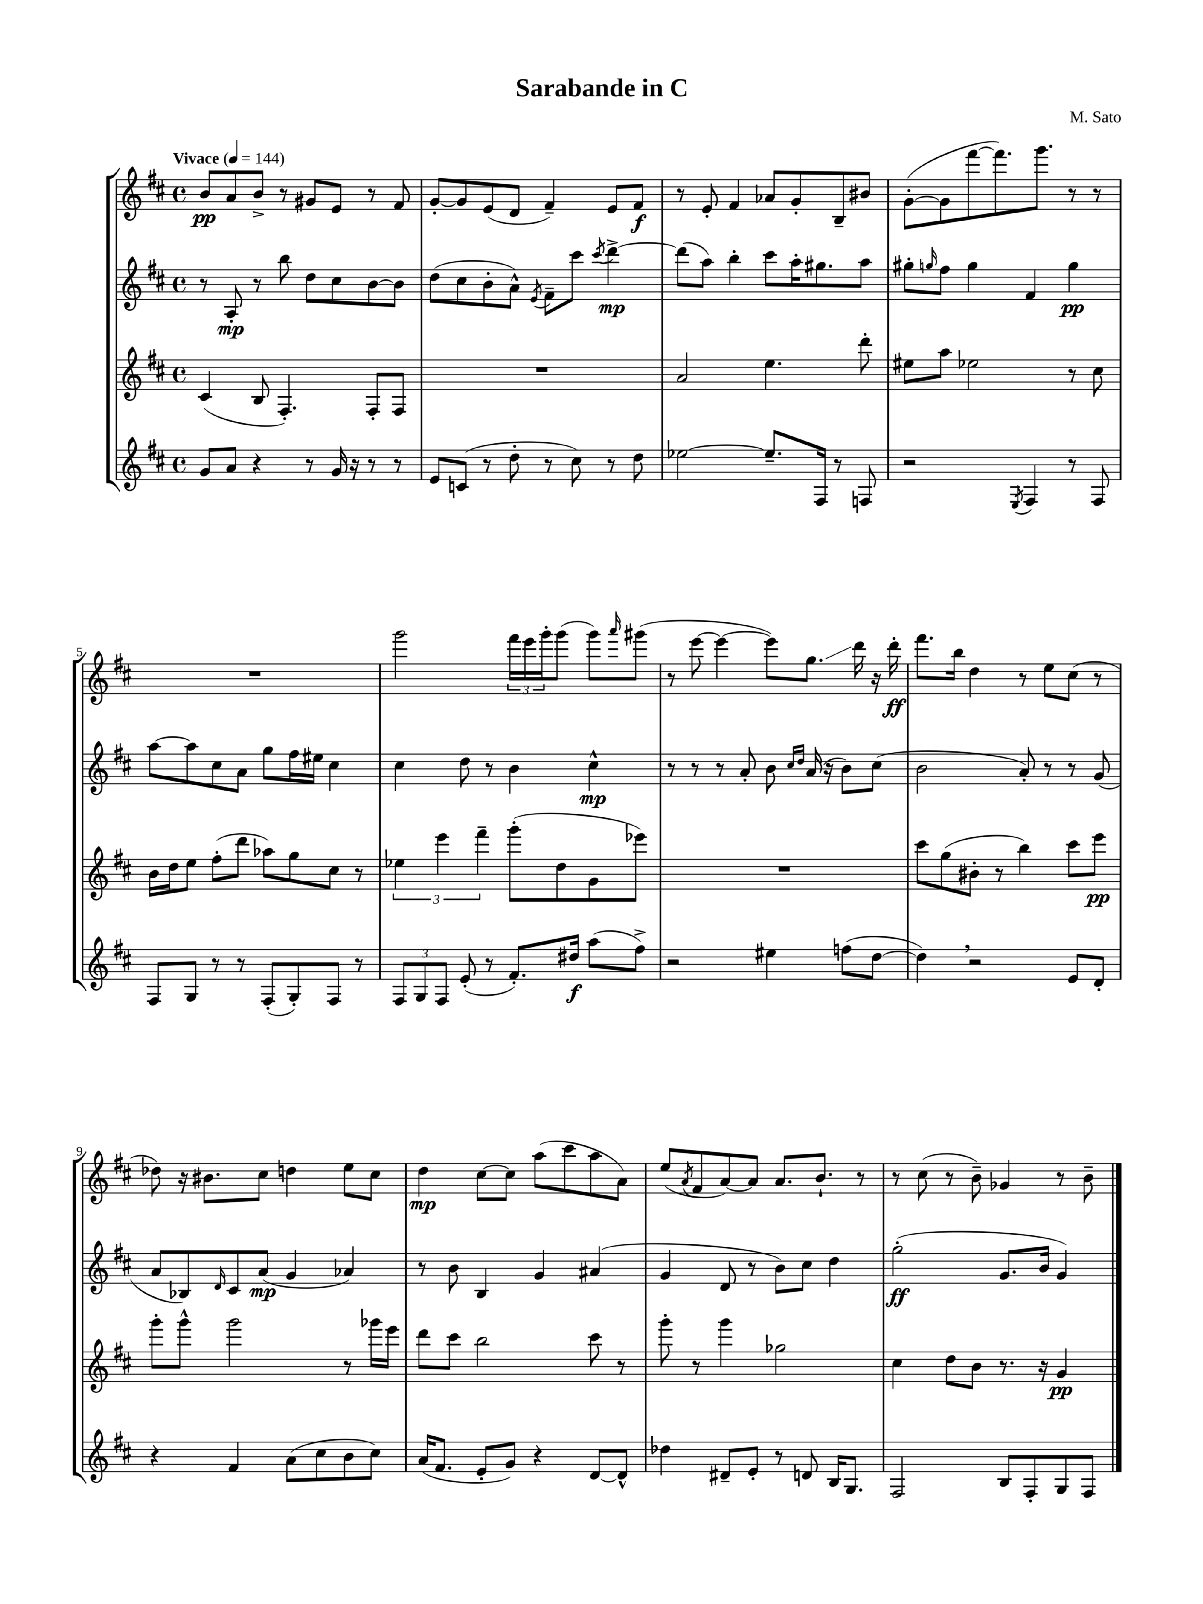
\header { title = "Sarabande in C" composer = "M. Sato" }
<<
\new StaffGroup <<
\new Staff = "s0" {
    \clef treble \key d \major \defaultTimeSignature \time 4/4 \tempo "Vivace" 4 = 144
    b'8\pp a'8 b'8-> r8 gis'8 e'8 r8 fis'8 |
    g'8~-. g'8 e'8( d'8 fis'4--) e'8 fis'8\f |
    r8 e'8-. fis'4 aes'8 g'8-. b8-- bis'8 |
    g'8~-.( g'8 fis'''8~ fis'''8.) g'''8. r8 r8 |
    R1 |
    g'''2 \tuplet 3/2 { fis'''16 e'''16 g'''16-. } g'''8( g'''8) \grace { a'''16 } gis'''8( |
    r8 e'''8~ e'''4~ e'''8) g''8.\glissando d'''16 r16 d'''16-.\ff |
    fis'''8. b''16 d''4 r8 e''8 cis''8( r8 |
    des''8) r16 bis'8. cis''8 d''4 e''8 cis''8 |
    d''4\mp cis''8~ cis''8 a''8( cis'''8 a''8 a'8) |
    e''8( \acciaccatura { a'8 } fis'8 a'8~) a'8 a'8. b'8.-! r8 |
    r8 cis''8( r8 b'8--) ges'4 r8 b'8-- \bar "|." |
}
\new Staff = "s1" {
    \clef treble \key d \major \defaultTimeSignature \time 4/4
    r8 a8-.\mp r8 b''8 d''8 cis''8 b'8~ b'8 |
    d''8( cis''8 b'8-. a'8-^) \acciaccatura { e'8 } fis'8-- cis'''8 \acciaccatura { cis'''8 } d'''4~->\mp |
    d'''8( a''8) b''4-. cis'''8 a''16-. gis''8. a''8 |
    gis''8-. \grace { g''16 } fis''8 g''4 fis'4 g''4\pp |
    a''8~ a''8 cis''8 a'8 g''8 fis''16 eis''16 cis''4 |
    cis''4 d''8 r8 b'4 cis''4-^\mp |
    r8 r8 r8 a'8-. b'8 \grace { cis''16 d''16 } a'16( r16 b'8) cis''8( |
    b'2 a'8-.) r8 r8 g'8( |
    a'8 bes8) \grace { d'16 } cis'8 a'8\mp( g'4 aes'4) |
    r8 b'8 b4 g'4 ais'4( |
    g'4 d'8 r8 b'8) cis''8 d''4 |
    g''2-.\ff( g'8. b'16 g'4) \bar "|." |
}
\new Staff = "s2" {
    \clef treble \key d \major \defaultTimeSignature \time 4/4
    cis'4( b8 fis4.-.) fis8-. fis8 |
    R1 |
    a'2 e''4. d'''8-. |
    eis''8 a''8 ees''2 r8 cis''8 |
    b'16 d''16 e''8 fis''8-.( d'''8 aes''8) g''8 cis''8 r8 |
    \tuplet 3/2 { ees''4 e'''4 fis'''4-- } g'''8-.( d''8 g'8 ees'''8) |
    R1 |
    cis'''8 g''8( bis'8-. r8 b''4) cis'''8 e'''8\pp |
    g'''8-. g'''8-^ g'''2 r8 ges'''16 e'''16 |
    d'''8 cis'''8 b''2 cis'''8 r8 |
    g'''8-. r8 g'''4 ges''2 |
    cis''4 d''8 b'8 r8. r16 g'4\pp \bar "|." |
}
\new Staff = "s3" {
    \clef treble \key d \major \defaultTimeSignature \time 4/4
    g'8 a'8 r4 r8 g'16 r16 r8 r8 |
    e'8 c'8( r8 d''8-. r8 cis''8) r8 d''8 |
    ees''2~ ees''8.-- fis16 r8 f8 |
    r2 \acciaccatura { e8 } fis4 r8 fis8 |
    fis8 g8 r8 r8 fis8-.( g8-.) fis8 r8 |
    \tuplet 3/2 { fis8 g8 fis8 } e'8-.( r8 fis'8.-.) dis''16\f a''8( fis''8->) |
    r2 eis''4 f''8( d''8~ |
    d''4) \breathe r2 e'8 d'8-. |
    r4 fis'4 a'8( cis''8 b'8 cis''8) |
    a'16( fis'8. e'8-. g'8) r4 d'8~ d'8-^ |
    des''4 dis'8-- e'8-. r8 d'8 b16 g8. |
    fis2 b8 fis8-. g8 fis8 \bar "|." |
}
>>
>>
